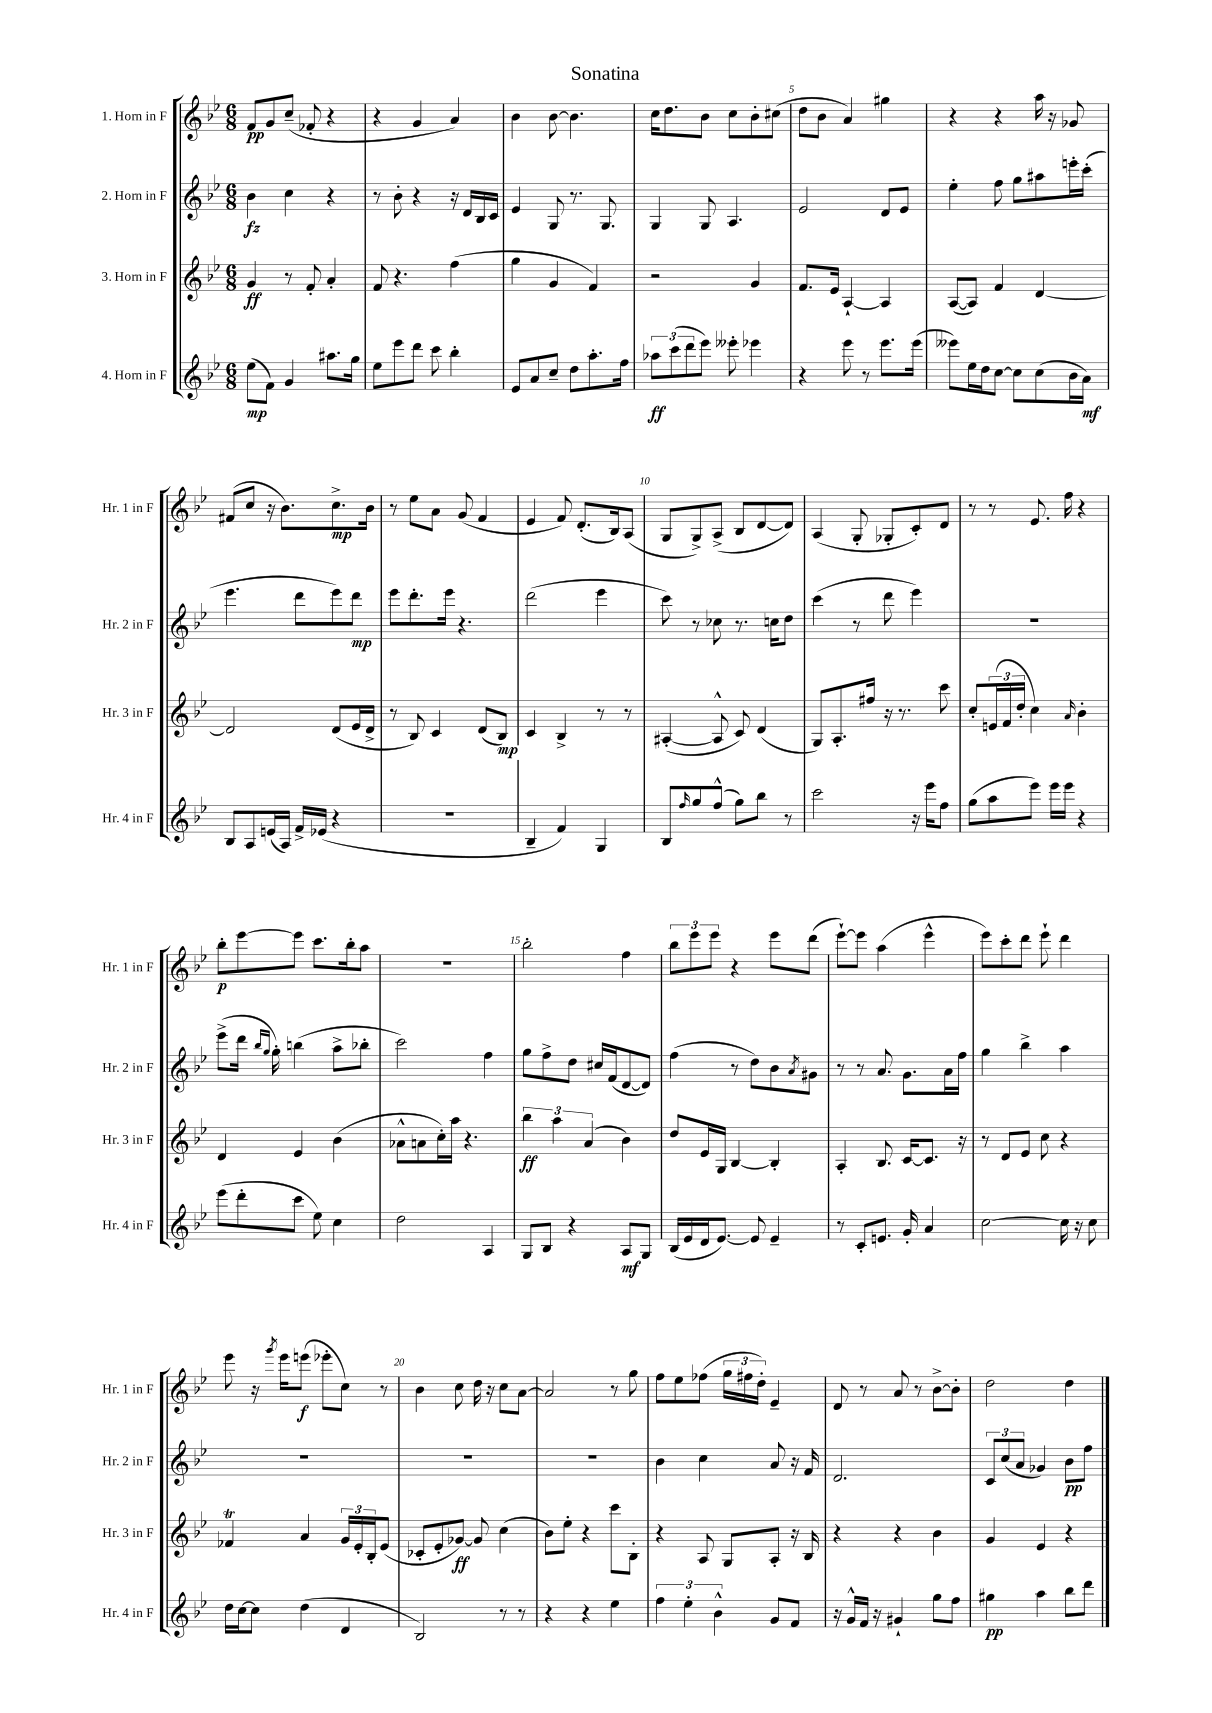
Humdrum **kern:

**kern	**kern	**kern	**kern
*staff4	*staff3	*staff2	*staff1
*clefG2	*clefG2	*clefG2	*clefG2
*k[b-e-]	*k[b-e-]	*k[b-e-]	*k[b-e-]
*M6/8	*M6/8	*M6/8	*M6/8
(8ee-\L	4g/	4b-\	8f/L
8f\J)	.	.	8g/
4g/	8r	4cc\	(8cc~/J
.	8f'/	.	8f-'/
8.aa#\L	4a'/	4r	4r
16gg\Jk	.	.	.
=	=	=	=
8ee-\L	8f/	8r	4r
8eee-\	4.r	8b-'\	.
8ddd\J	.	4r	4g/
8ccc\	.	.	.
4bb-'\	(4ff\	16r	4a/)
.	.	16d/LL	.
.	.	16B-/	.
.	.	16c/JJ	.
=	=	=	=
8e-/L	4gg\	4e-/	4b-\
8a/	.	.	.
8cc~/J	4g/	8G/	[8b-\
8dd\L	.	8.r	4.b-\]
8.aa'\	4f/)	.	.
.	.	8.G/	.
16ff\Jk	.	.	.
=	=	=	=
12aa-\L	2r	4G/	16cc\LK
.	.	.	8.dd\
(12ccc\	.	.	.
12ddd\	.	.	.
8eee-\J)	.	8G/	8b-\J
8eee--'\	.	4.A/	8cc\L
4eee-\	4g/	.	8b-'\
.	.	.	(8cc#\J
=	=	=	=
4r	8.f/L	2e-/	8dd\L
.	.	.	8b-\J
.	16e-/Jk	.	.
8eee-\	[4A`/	.	4a/)
8r	.	.	.
8.eee-\L	4A/]	8d/L	4gg#\
.	.	8e-/J	.
(16eee-\Jk	.	.	.
=	=	=	=
8eee--\L)	([8A/L	4ee-'\	4r
16ee-\L	8A/]J)	.	.
16dd\J	.	.	.
[8cc\J	4f/	8ff\	4r
8cc\]L	.	8gg\L	.
(8cc\	[4d/	8aa#\	16aa\
.	.	.	16r
16b-\L	.	16eee'\L	8g-/
16a\JJ)	.	(16ccc'\JJ	.
=	=	=	=
8B-/L	2d/]	4.eee-\	(8f#/L
8A/	.	.	8cc/J
(16e/L	.	.	16r
16A/JJ)	.	.	8.b-\L)
16f^/LL	.	8ddd\L	.
(16e-/JJ	.	.	.
4r	(8d/L	8eee-\)	8.cc^\
.	16e-/L	8ddd\J	.
.	16d^/JJ	.	16b-\Jk
=	=	=	=
2.r	8r	8eee-\L	8r
.	8B-/)	8.ddd'\	8ee-\L
.	4c/	.	8a\J
.	.	16eee-\Jk	.
.	.	4.r	(8g/
.	(8d/L	.	4f/
.	8B-/J)	.	.
=	=	=	=
4B-~/	4c/	(2ddd\	4e-/
4f/)	4B-^/	.	8f/)
.	.	.	(8.d'/L
4G/	8r	4eee-\	.
.	.	.	16B-/k)
.	8r	.	(8A/J
=	=	=	=
8B-/L	([4A#'/	8ccc\)	8G/L
16qqff/	.	.	.
8gg/	.	8r	8G^/)
(8ff^^/J	8A#^^/]	8cc-\	(8A^/J
8gg\L)	8c/)	8.r	8B-/L
8bb-\J	(4d/	.	[8d/
.	.	16cc\LK	.
8r	.	8dd\J	8d/]J)
=	=	=	=
2ccc\	8G/L)	(4ccc\	(4A/
.	8.A'/	.	.
.	.	8r	8G'/
.	16ff#/Jk	.	.
.	16r	8ddd\	8G-'/L
.	8.r	.	.
16r	.	4eee-\)	8c'/)
16eee-\LK	.	.	.
8ff\J	8ccc\	.	8d/J
=	=	=	=
(8gg\L	8cc'/L	2.r	8r
8aa\	(24e/L	.	8r
.	24f/	.	.
.	24dd'/JJ	.	.
8eee-\J)	4cc\)	.	8.e-/
16eee-\LL	.	.	.
16eee-\JJ	.	.	16ff\
.	16qqa/	.	.
4r	4b-'\	.	4r
=	=	=	=
(8eee-\L	4d/	(8eee-^\L	8bb-'\L
8ddd'\	.	16ddd\Jk	[8eee-\
.	.	16qqbb-/LL	.
.	.	16qqgg/JJ	.
.	.	16gg'\)	.
8ccc\J	4e-/	(4bb\	8eee-\]J
8ee-\)	.	.	8.ccc\L
4cc\	(4b-\	8aa^\L	.
.	.	.	16bb-'\k
.	.	8bb-'\J	8aa\J
=	=	=	=
2dd\	8a-^^\L	2ccc\)	2.r
.	8a\	.	.
.	16cc'\L)	.	.
.	16aa\JJ	.	.
.	4.r	.	.
4A/	.	4ff\	.
=	=	=	=
8G/L	6bb-\	8gg\L	2bb-'\
8B-/J	.	8ff^\	.
.	6aa\	.	.
4r	.	8dd\J	.
.	(6a/	.	.
.	.	16cc#/LL	.
.	.	(16f/J	.
8A/L	4b-\)	[8d/	4ff\
8G/J	.	8d/]J)	.
=	=	=	=
(16B-/LL	8dd/L	(4ff\	12bb-\L
16e-/	.	.	.
.	.	.	12eee-\
16d/J	16e-/L	.	.
.	.	.	12eee-\J
[8.e-/J)	16G/JJ	.	.
.	[4B-/	8r	4r
8e-/]	.	8dd\L)	.
4e-~/	4B-'/]	8b-\	8eee-\L
.	.	8qa/	.
.	.	8g#\J	(8ddd\J
=	=	=	=
8r	4A'/	8r	[8eee-`\L)
8c'/L	.	8r	8eee-\]J
8.e/J	8.B-/	8.a/	(4aa\
16g'/	[16c/LK	8.g\L	.
4a/	8.c/]J	.	4eee-^^\
.	.	16a\L	.
.	16r	16ff\JJ	.
=	=	=	=
[2cc\	8r	4gg\	8eee-\L)
.	8d/L	.	8ccc'\
.	8e-/J	4bb-^\	8ddd\J
.	8cc\	.	8eee-`\
16cc\]	4r	4aa\	4ddd\
16r	.	.	.
8cc\	.	.	.
=	=	=	=
16dd\LL	4f-/	2.r	8eee-\
[16cc\J	.	.	.
8cc\]J	.	.	16r
.	.	.	8qggg/
.	.	.	16eee-\LK
(4dd\	4a/	.	(8eee\J
.	.	.	8eee-'\L
4d/	24g/LL	.	8cc\J)
.	24e-'/	.	.
.	24B-'/J	.	.
.	(8e-/J	.	8r
=	=	=	=
2B-/)	8c-'/L	2.r	4b-\
.	8e-'/	.	.
.	[8g-/J)	.	8cc\
.	8g-/]	.	16dd\
.	.	.	16r
8r	(4cc\	.	8cc\L
8r	.	.	[8a\J
=	=	=	=
4r	8b-\L)	2.r	2a/]
.	8ee-'\J	.	.
4r	4r	.	.
4ee-\	8ccc\L	.	8r
.	8B-'\J	.	8gg\
=	=	=	=
6ff\	4r	4b-\	8ff\L
.	.	.	8ee-\
6ee-'\	.	.	.
.	8A/	4cc\	(8ff-\J
6b-^^\	.	.	.
.	8G/L	.	24gg\LL
.	.	.	24ff#\
.	.	.	24dd'\JJ)
8g/L	8A'/J	8a/	4e-~/
8f/J	16r	16r	.
.	16B-/	16f/	.
=	=	=	=
16r	4r	2.d/	8d/
16g^^/LL	.	.	.
16f/JJ	.	.	8r
16r	.	.	.
4g#`/	4r	.	8a/
.	.	.	8r
8gg\L	4b-\	.	[8b-^\L
8ff\J	.	.	8b-'\]J
=	=	=	=
4gg#\	4g/	12c/L	2dd\
.	.	(12cc/	.
.	.	12a/J	.
4aa\	4e-/	4g-/)	.
8bb-\L	4r	8b-\L	4dd\
8ddd\J	.	8ff\J	.
==	==	==	==
*-	*-	*-	*-
